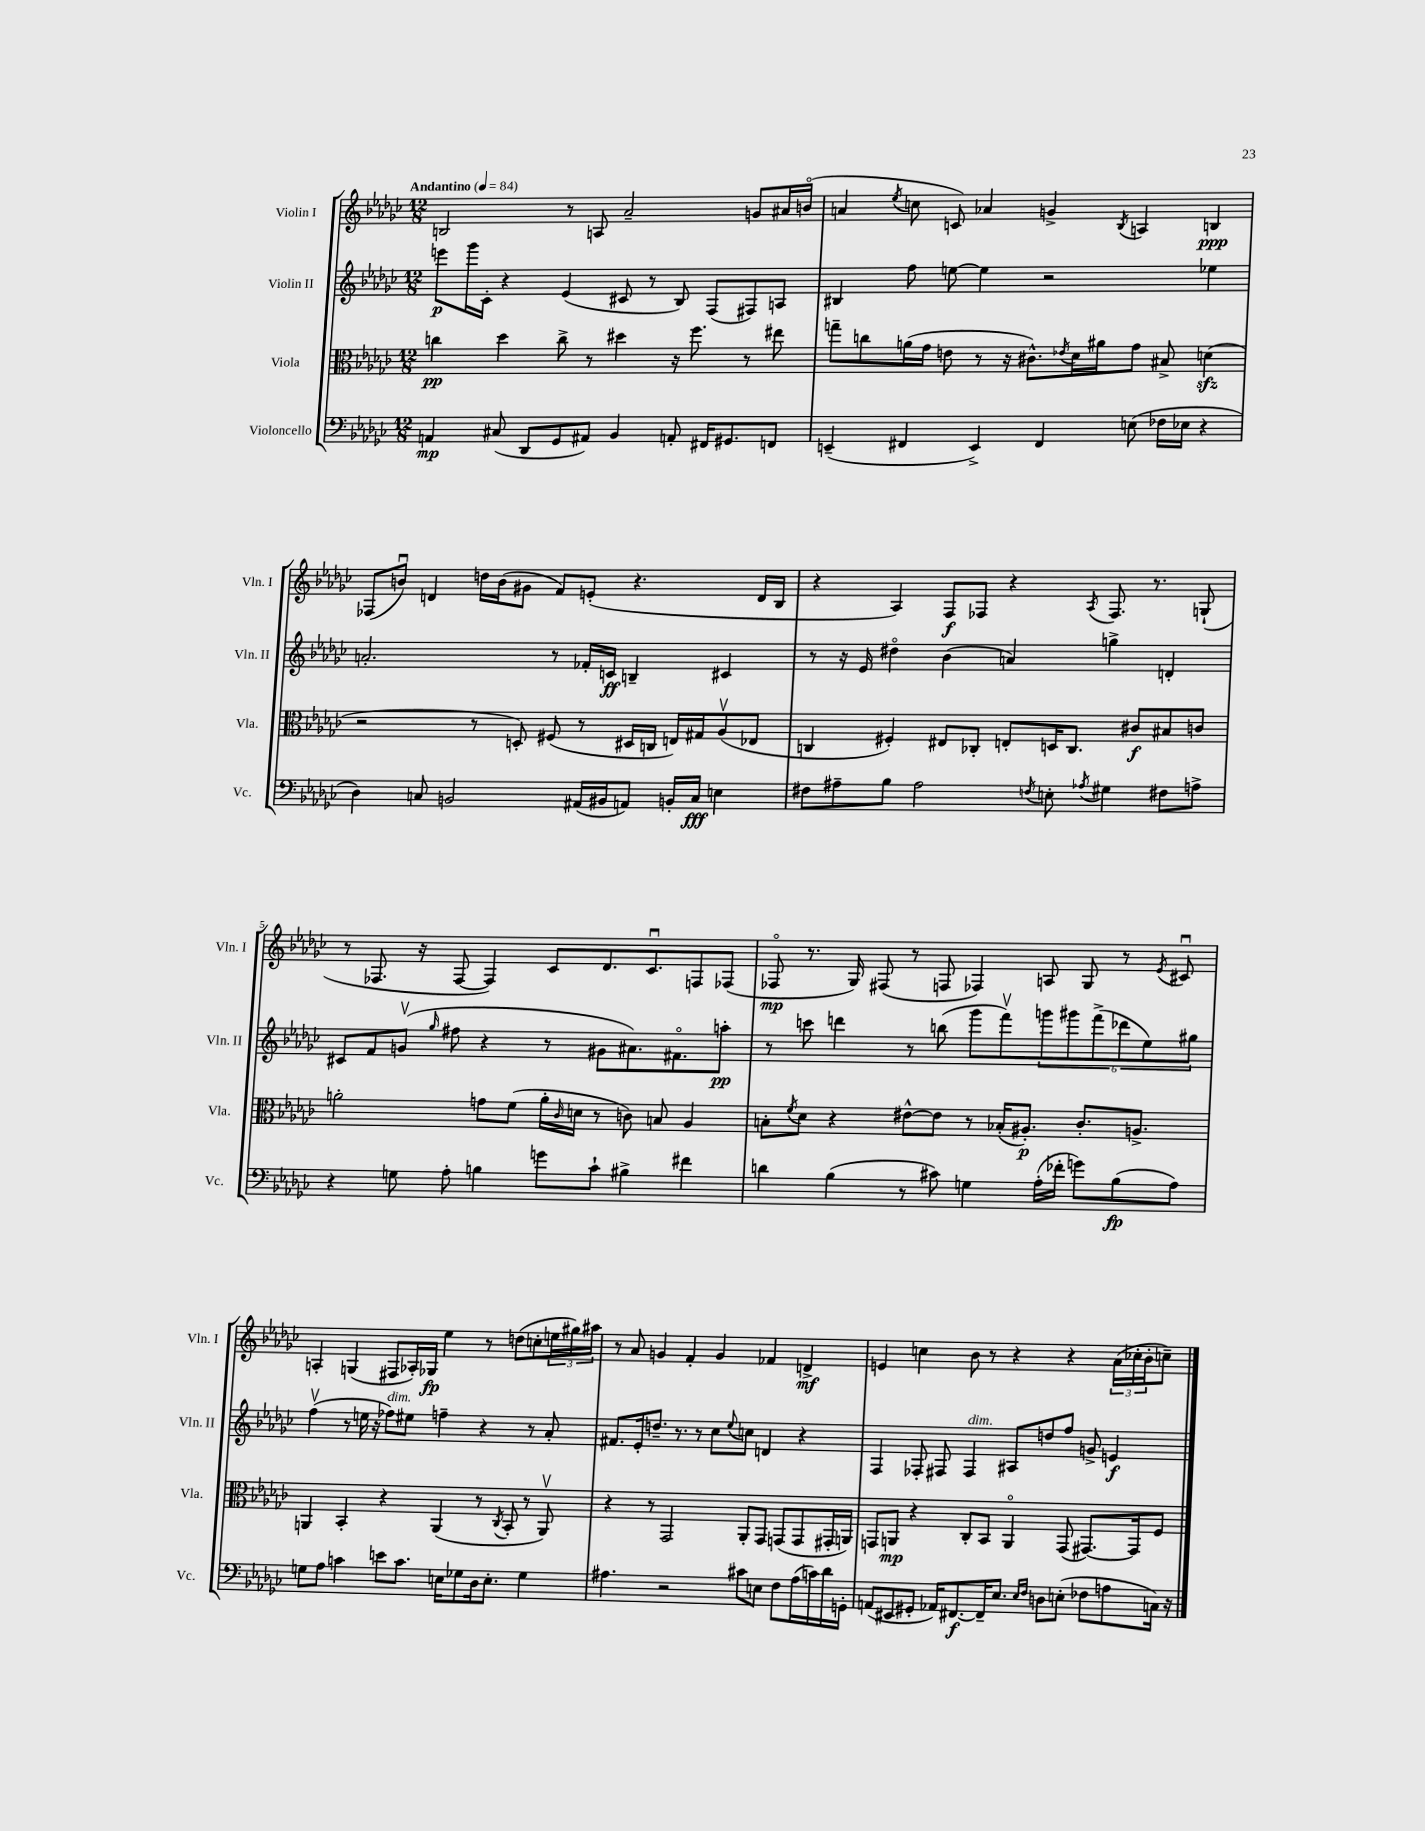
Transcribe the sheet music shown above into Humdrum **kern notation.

**kern	**kern	**kern	**kern
*staff4	*staff3	*staff2	*staff1
*clefF4	*clefC3	*clefG2	*clefG2
*k[b-e-a-d-g-c-]	*k[b-e-a-d-g-c-]	*k[b-e-a-d-g-c-]	*k[b-e-a-d-g-c-]
*M12/8	*M12/8	*M12/8	*M12/8
*MM84	*MM84	*MM84	*MM84
4AA	4cc	8eee	2B
.	.	16ggg-	.
.	.	16c-'	.
(8C#	4dd-	4r	.
8DD-	.	.	.
8GG-	8cc^	(4e-	8r
8AA#)	8r	.	8A
4BB-	4dd#	8c#	2a-~
.	.	8r	.
8AA'	16r	8B-)	.
.	8.ff	.	.
16FF#	.	(8F	.
8.GG#	.	.	.
.	8r	8F#)	8g
8FF	8ee#	8A	16a#
.	.	.	(16bo
=	=	=	=
(4EE~	8gg~	4B#	4a
.	8cc	.	.
.	.	.	8qee-
4FF#	(16a	8ff	8cc
.	16g-	.	.
.	8e	[8ee	8c)
4EE^)	8r	4ee]	4a-
.	16r	.	.
.	8.c#^^)	.	.
4FF#	.	2r	4g^
.	8qe-	.	.
.	16d-	.	.
.	16a#	.	.
.	.	.	8qB-
(8E	8g-	.	4A
16F-	8B#^	.	.
16E-	.	.	.
4r	(4d	4ee-	4B
=	=	=	=
4D-)	2r	2.a'	(8F-
.	.	.	8bu)
8C	.	.	4d
2BB	.	.	.
.	8r	.	16dd
.	.	.	(16b
.	8D')	.	8g#
.	(8F#	8r	8f)
(16AA#	8r	16f-'	(8e'
16BB#	.	16c	.
8AA)	16D#	4B~	4.r
.	16C	.	.
16BB'	16E)	.	.
16C	16G#	.	.
4E	(8A-v	4c#	.
.	8E-	.	16d
.	.	.	16B-
=	=	=	=
8F#	4C	8r	4r
8A#~	.	16r	.
.	.	16e-	.
8B-	4F#')	4dd#o	4A-)
2A#	.	.	.
.	8E#	(4b-	8F
.	8C-'	.	8F-
.	8E'	4a)	4r
8qF	.	.	.
8E'	16D	.	.
.	8.C-	.	.
8qA-	.	.	8qA-
4G#	.	4gg^	8.F-
.	8c#	.	.
.	.	.	8.r
8F#	8B#	4d'	.
8A^	8c	.	(8G`
=	=	=	=
4r	2a'	8c#	8r
.	.	8f	8.F-
8G	.	(8gv	.
.	.	.	16r
.	.	16qqgg-	.
8A-'	.	8ff#	[8F-
4B	8g	4r	4F-])
.	(8f	.	.
8g	16a'	8r	8c-
.	16qqc-	.	.
.	16d	.	.
8c-`	8r	8g#	8.d-
4B#^	8c)	8.a#)	.
.	.	.	8.c-u
.	8B	.	.
.	.	8.f#o	.
4f#	4A-	.	8F
.	.	8aa'	(8F-
=	=	=	=
4d	8B'	8r	8F-o
.	8qf	.	.
.	8d-	8ccc	8.r
(4B-	4r	4ddd	.
.	.	.	16G-)
.	.	.	(8F#
8r	[8e#^^	8r	8r
8c#)	8e#]	(8bb	8F
4G	8r	8ggg-	4F-)
.	(16B-'	8fffv)	.
.	8.A#')	.	.
(16A-'	.	12ggg	8A
16f-'	.	.	.
.	.	12ggg#	.
8g)	8.c-'	.	8G-
.	.	(12fff^	.
(8B-	.	12ddd-	8r
.	8.A^	.	.
.	.	12ee-)	.
.	.	.	8qe-
8A-)	.	.	8c#u
.	.	12gg#	.
=	=	=	=
8G	4AA	(4ffv	4A'
8A-	.	.	.
4c	4BB-'	8r	(4G
.	.	16ee	.
.	.	16r	.
8e	4r	8ff-)	8F#
8.c	.	8ee#	16A-')
.	.	.	16G-
.	(4AA	4ff~	4ee-
16E	.	.	.
8G-	.	.	.
16D-	8r	4r	8r
8.E'	.	.	.
.	8qC-	.	.
.	8BB-'	.	(8dd
4G-	8r	8r	8cc'
.	8AAv)	8a-'	24ee
.	.	.	24gg#)
.	.	.	24aa#
=	=	=	=
4.A#	4r	8.f#	8r
.	.	.	8a-
.	.	16e-'	.
.	8r	8.dd~	4g
2r	2GG-	.	.
.	.	8.r	.
.	.	.	4f'
.	.	8r	.
.	.	8cc-	4g
.	.	8qqee-	.
8c#	8AA-'	8cc	.
8E	8GG-	4d	4f-
8F	(8GG	.	.
(16A#	8GG	4r	4d^
16c)	.	.	.
16d-	16GG#'	.	.
16GG'	16AA)	.	.
=	=	=	=
(8AA	8GG	4F	4e
8EE#	8AA	.	.
8GG#'	4r	8F-'	4cc
16AA-)	.	8F#	.
[8.FF#	.	.	.
.	8C-'	4F#	8b-
16FF#~]	8BB-	.	8r
8.E-	.	.	.
.	4AAo	8A#	4r
16qqE-	.	.	.
16qqF	.	.	.
8D	.	8dd	.
(8E'	(8GG	8ff	4r
8F-	[8.GG#)	8g^	.
8A	.	4e	(24a-
.	.	.	24cc-'
.	16GG#]	.	.
.	.	.	24b-'
16C)	8F	.	8cc~)
16r	.	.	.
==	==	==	==
*-	*-	*-	*-
